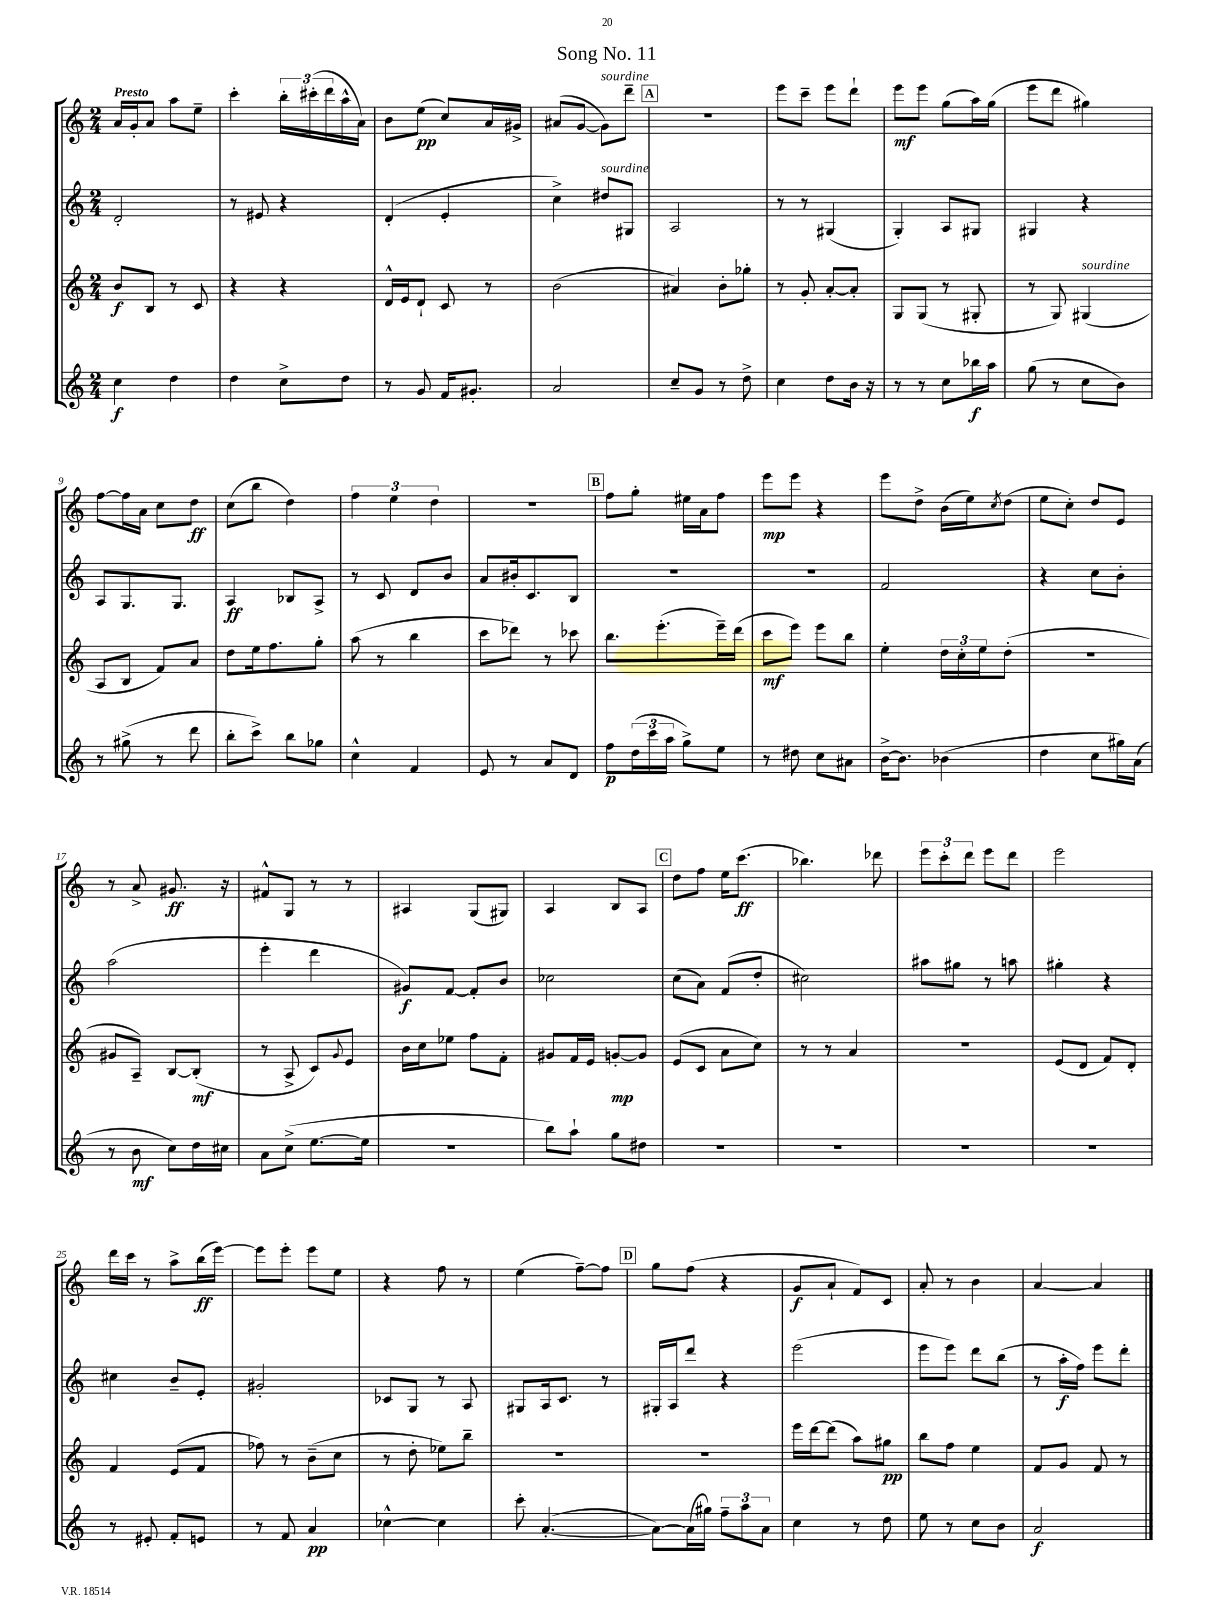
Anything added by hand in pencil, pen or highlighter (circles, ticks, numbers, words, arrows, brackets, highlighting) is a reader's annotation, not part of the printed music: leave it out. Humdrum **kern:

**kern	**kern	**kern	**kern
*staff4	*staff3	*staff2	*staff1
*clefG2	*clefG2	*clefG2	*clefG2
*k[]	*k[]	*k[]	*k[]
*M2/4	*M2/4	*M2/4	*M2/4
4cc	8b	2d'	16a
.	.	.	16g'
.	8B	.	8a
4dd	8r	.	8aa
.	8c	.	8ee~
=	=	=	=
4dd	4r	8r	4ccc'
.	.	8e#	.
8cc^	4r	4r	24bb'
.	.	.	(24ccc#'
.	.	.	24ddd
8dd	.	.	16aa^^
.	.	.	16a)
=	=	=	=
8r	16d^^	(4d'	8b
.	16e	.	.
8g	8d`	.	(8ee
16f	8c	4e'	8cc)
8.g#'	.	.	.
.	8r	.	16a
.	.	.	16g#^
=	=	=	=
2a	(2b	4cc^)	(8a#
.	.	.	[8g
.	.	8dd#	8g])
.	.	8G#	8ddd~
=	=	=	=
8cc~	4a#)	2A	2r
8g	.	.	.
8r	8b'	.	.
8dd^	8gg-'	.	.
=	=	=	=
4cc	8r	8r	8eee
.	8g'	8r	8ccc~
8dd	[8a'	(4G#	8eee
16b	8a']	.	8ddd`
16r	.	.	.
=	=	=	=
8r	8G	4G')	8eee
8r	(8G	.	8eee
8cc	8r	8A	(8gg
16bb-	8G#'	8G#	16aa)
16aa	.	.	(16gg
=	=	=	=
(8gg	8r	4G#	8eee
8r	8G)	.	8ddd
8cc	(4G#	4r	4gg#)
8b)	.	.	.
=	=	=	=
8r	8A	8A	[8ff
(8gg#^	8B	8.G	16ff]
.	.	.	16a
8r	8f)	.	8cc
.	.	8.G	.
8ddd	8a	.	8dd
=	=	=	=
8bb'	8dd	4A	(8cc
8ccc^)	16ee	.	8bb
.	8.ff	.	.
8bb	.	8B-	4dd)
8gg-	8gg'	8A^	.
=	=	=	=
4cc^^	(8aa	8r	6ff
.	8r	8c	.
.	.	.	6ee
4f	4bb	8d	.
.	.	.	6dd
.	.	8b	.
=	=	=	=
8e	8ccc	8a	2r
8r	8ddd-)	16b#'	.
.	.	8.c	.
8a	8r	.	.
8d	8ccc-	8B	.
=	=	=	=
8ff	8.bb	2r	8ff
(24dd	.	.	8gg'
24ccc	.	.	.
.	(8.eee'	.	.
24aa	.	.	.
8gg^)	.	.	16ee#
.	.	.	16a
8ee	16eee~)	.	8ff
.	(16ddd	.	.
=	=	=	=
8r	8ccc	2r	8eee
8dd#	8eee)	.	8eee
8cc	8eee	.	4r
8a#	8bb	.	.
=	=	=	=
[16b^	4ee'	2f	8eee
8.b]	.	.	.
.	.	.	8dd^
(4b-	24dd	.	(16b
.	24cc'	.	.
.	.	.	16ee)
.	24ee	.	.
.	.	.	8qcc
.	(8dd'	.	(8dd
=	=	=	=
4dd	2r	4r	8ee
.	.	.	8cc')
8cc	.	8cc	8dd
16gg#)	.	8b'	8e
(16a	.	.	.
=	=	=	=
8r	8g#	(2aa	8r
8b	8A~)	.	8a^
8cc)	[8B	.	8.g#
16dd	(8B']	.	.
16cc#	.	.	16r
=	=	=	=
8a	8r	4eee'	8f#^^
(8cc^	8A^	.	8G
[8.ee	8c)	4ddd	8r
.	8qqg	.	.
.	8e	.	8r
16ee]	.	.	.
=	=	=	=
2r	16b	8g#)	4A#
.	16cc	.	.
.	8ee-	[8f	.
.	8ff	8f']	(8G
.	8f'	8b	8G#)
=	=	=	=
8bb)	8g#	2cc-	4A
8aa`	16f	.	.
.	16e	.	.
8gg	[8g'	.	8B
8dd#	8g]	.	8A
=	=	=	=
2r	(8e	(8cc	8dd
.	8c	8a)	8ff
.	8a	(8f	16ee
.	.	.	(8.ccc
.	8cc)	8dd'	.
=	=	=	=
2r	8r	2cc#)	4.bb-)
.	8r	.	.
.	4a	.	.
.	.	.	8ddd-
=	=	=	=
2r	2r	8aa#	12eee
.	.	.	12ccc'
.	.	8gg#	.
.	.	.	12ddd
.	.	8r	8eee
.	.	8aa	8ddd
=	=	=	=
2r	(8e	4gg#'	2eee
.	8d	.	.
.	8f)	4r	.
.	8d'	.	.
=	=	=	=
8r	4f	4cc#	16ddd
.	.	.	16ccc
8e#'	.	.	8r
8f'	(8e	8b~	8aa^
8e	8f	8e'	(16bb
.	.	.	[16eee)
=	=	=	=
8r	8ff-)	2g#'	8eee]
8f	8r	.	8eee'
4a	(8b~	.	8eee
.	8cc	.	8ee
=	=	=	=
[4cc-^^	8r	8c-	4r
.	8dd'	8G	.
4cc-]	8ee-)	8r	8ff
.	8bb~	8A	8r
=	=	=	=
8ccc'	2r	8G#	(4ee
([4.a'	.	16A	.
.	.	8.c	.
.	.	.	[8ff~)
.	.	8r	8ff]
=	=	=	=
8a_)	2r	16G#'	8gg
.	.	16A	.
(16a]	.	8ddd	(8ff
16gg#)	.	.	.
12ff~	.	4r	4r
12aa	.	.	.
12a	.	.	.
=	=	=	=
4cc	16eee	(2eee	8g
.	[16ddd	.	.
.	(8ddd]	.	8a`
8r	8aa)	.	8f)
8dd	8gg#	.	8c
=	=	=	=
8ee	8bb	8eee	8a'
8r	8ff	8eee)	8r
8cc	4ee	8ddd	4b
8b	.	(8bb	.
=	=	=	=
2a	8f	8r	[4a
.	8g	16aa'	.
.	.	16ff)	.
.	8f	8eee	4a]
.	8r	8ddd'	.
==	==	==	==
*-	*-	*-	*-
